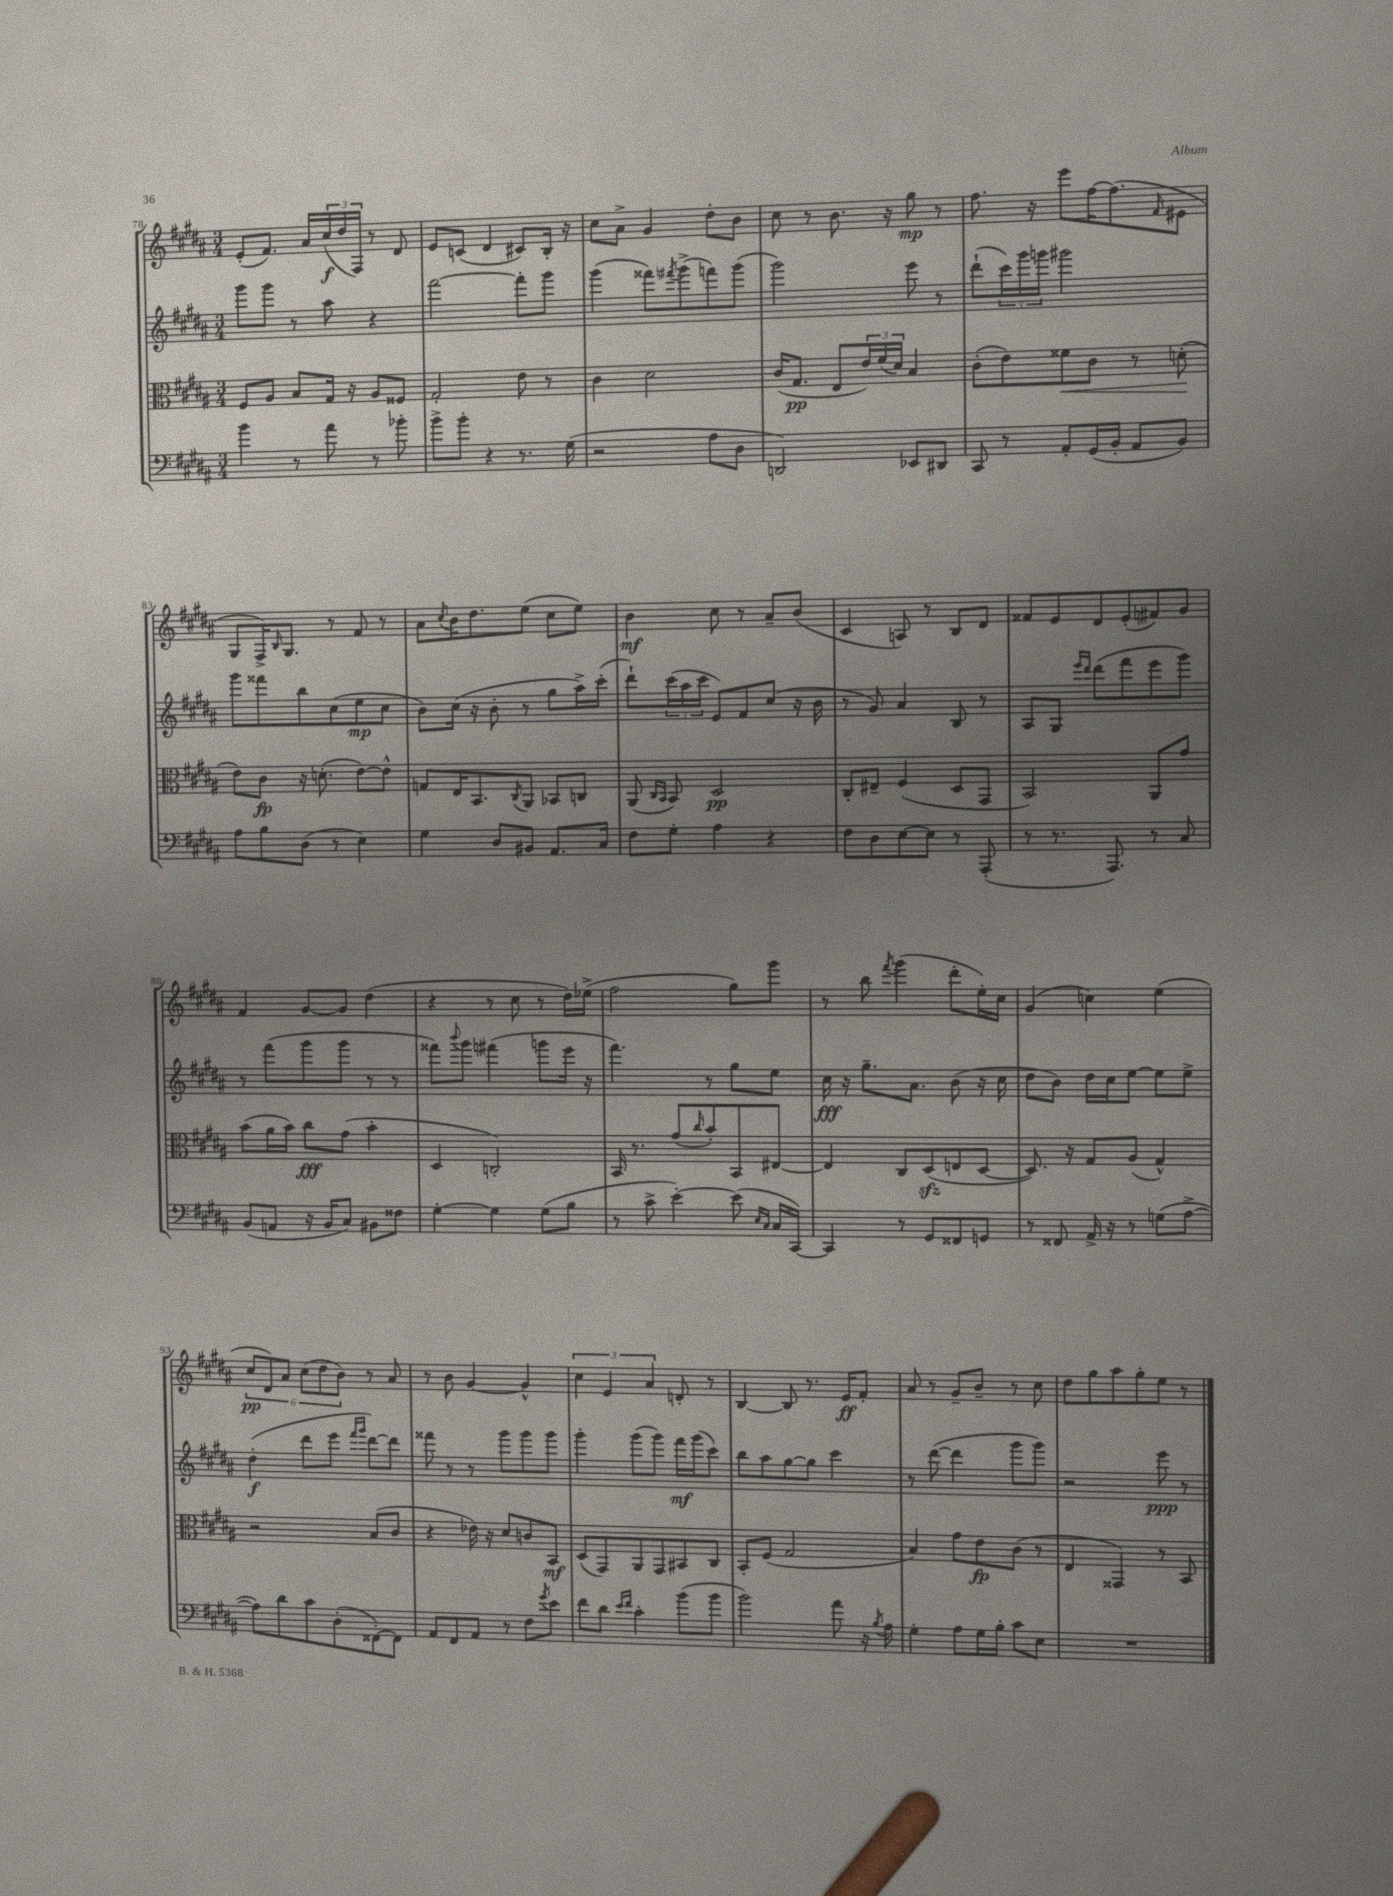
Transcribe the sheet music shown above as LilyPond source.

<<
\new StaffGroup <<
\new Staff = "s0" {
    \clef treble \key b \major \numericTimeSignature \time 3/4
    e'8-.( fis'8.) ais'16 \tuplet 3/2 { cis''16\f( dis''16 fis16) } r8 dis'8 |
    e'8 c'8( dis'4 cis'8) b16-. r16 |
    cis''8 ais'8-> gis'4 dis''8-. b'8 |
    cis''8 r8 b'8. r16 gis''8\mp r8 |
    fis''8. r16 e'''8 fis''16~ fis''8.( \grace { fis'16 } eis'8 |
    gis8 fis16->) \grace { b16 } gis8. r8 fis'8 r8 |
    ais'8 \acciaccatura { cis''8 } b'16 dis''8. e''8( cis''8 e''8) |
    b'4\mf cis''8 r8 ais'8-- b'8( |
    cis'4 a8) r8 b8 dis'8 |
    fisis'8 e'8 dis'8 e'8-.( fis'8) gis'8 |
    fis'4 gis'8~ gis'8 dis''4( |
    r4 r8 cis''8 r8 dis''16) ees''16->( |
    fis''2 gis''8) gis'''8 |
    r8 b''8 \acciaccatura { fis'''8 } gis'''4( dis'''8-. e''16-.) cis''16 |
    gis'4( c''4) e''4( |
    \tuplet 6/4 { cis''8\pp dis'8) ais'8 cis''8( dis''8 b'8) } r8 ais'8 |
    r8 b'8 gis'4~ gis'4-^ |
    \tuplet 3/2 { cis''4 e'4 ais'4 } d'8-. r8 |
    b4~ b8 r8. e'16\ff fis'8-. |
    ais'8 r8 gis'8-- b'8-- r8 cis''8 |
    dis''8 gis''8 ais''8 gis''8-. e''8 r8 \bar "|." |
}
\new Staff = "s1" {
    \clef treble \key b \major \numericTimeSignature \time 3/4
    gis'''8 gis'''8 r8 ais''8 r4 |
    fis'''2~ fis'''8-. gis'''8 |
    gis'''4( fisis'''8) \acciaccatura { fis'''8 } gis'''8->( f'''8) gis'''8( |
    gis'''2) e'''8 r8 |
    dis'''8-!( \tuplet 3/2 { cis'''16) gis'''16 g'''16 } gis'''2 |
    gis'''8 fisis'''8 b''8 cis''8( e''8\mp cis''8 |
    b'8) cis''16( r16 b'8-. r8 gis''8 ais''16->) cis'''16-.( |
    dis'''8-!) \tuplet 3/2 { cis'''16( ais''16 cis'''16 } e'8) fis'8 cis''8( r16 b'16 |
    r8 gis'8) ais'4 b8 r8 |
    ais8 gis8 \grace { e'''16 dis'''16 } dis'''8( fis'''8 e'''8 gis'''8) |
    r8 fis'''8( gis'''8 gis'''8 r8 r8 |
    fisis'''8) \appoggiatura { b'''8 } gis'''8 fis'''4( g'''8 e'''16 r16 |
    fis'''4.) r8 gis''8 e''8 |
    cis''16\fff r16 gis''8.-- ais'8. b'8( r16 cis''16 |
    dis''8 b'8) dis''16 cis''16 e''8~ e''8 e''8-> |
    dis''4-.\f( dis'''8 e'''8 \grace { fis'''16 gis'''16 } dis'''8~) dis'''8 |
    fisis'''8 r8 r8 gis'''8 gis'''8 gis'''8 |
    gis'''4-. gis'''8( gis'''8) fis'''16\mf gis'''16( cis'''8) |
    b''8 ais''8 gis''8~ gis''8 cis'''4 |
    r8 dis'''8~( dis'''4 gis'''8 gis'''8) |
    r2 e'''8\ppp r8 \bar "|." |
}
\new Staff = "s2" {
    \clef alto \key b \major \numericTimeSignature \time 3/4
    fis8 ais8 b8 gis16 r16 ais8 fisis8 |
    gis2-. e'8 r8 |
    cis'4 dis'2 |
    cis'16( gis8.\pp e8 \tuplet 3/2 { e'16) fis'16( dis'16) } b4 |
    cis'8-.( e'8) fisis'8\< cis'8 r8 d'8-.\!( |
    e'8) cis'8\fp r16 d'8.-.( e'8~) e'8-^ |
    g8 e16 b,8. \acciaccatura { cis8 } ais,8 bes,8 c8 |
    ais,8( \grace { cis16 b,16 } b,8) dis2\pp |
    cis8-. eis8-- fis4( dis8 gis,8 |
    b,2) ais,8 gis'8 |
    b'8( ais'16 b'16) cis''8\fff gis'8( b'4-. |
    dis4 c2-.) |
    b,16 r8. gis'8( \grace { cis''16 } b'8-.) b,8 eis8~ |
    eis4 cis8 dis8\sfz( e8 dis8~ |
    dis8.) r16 gis8 ais8( gis4-^) |
    r2 b8( cis'8 |
    r4 ees'16) r16 dis'8 c'8 b,8\mf |
    dis8( gis,8) ais,8 gis,8 bis,8 cis8 |
    b,8-. fis8( gis2 |
    b4) gis'8 e'8\fp cis'8( r8 |
    e4 gisis,4) r8 b,8 \bar "|." |
}
\new Staff = "s3" {
    \clef bass \key b \major \numericTimeSignature \time 3/4
    b'4 r8 ais'8 r8 bes'8-. |
    b'8-> b'8-. r4 r8. gis16( |
    r2 ais8 dis8 |
    d,2) ees,8 dis,8 |
    cis,8 r8 ais,8-. gis,16( b,16-. ais,8 b,8) |
    ais8 b8 dis8( r8 e4) |
    gis4 dis8 bis,8 ais,8. cis16 |
    fis8 gis8-. ais4 r4 |
    fis8 dis8 e8~ e8 r8 ais,,8-.( |
    r8 r8. ais,,8.) r8 cis8 |
    b,8( a,8 r16 b,16 cis8) bis,8 fisis8 |
    gis4~-. gis4 gis8( b8 |
    r8 cis'8-> e'4~-.) e'8( \grace { e16 cis16 } cis16 cis,16~) |
    cis,4 r8 gis,8 fisis,8 g,8 |
    r8 fisis,8 ais,16-> r16 r8 g8( ais8~-> |
    ais8) dis'8 cis'8 dis8-.( fisis,8~-.) fisis,8 |
    ais,8 fis,8 ais,8 r8 fis8 \acciaccatura { gis'8 } e'8 |
    fis'8 dis'8 \grace { e'16 fis'16 } cis'4-. b'8( b'8 |
    b'2) ais'8 r16 \acciaccatura { b8 } ais16 |
    gis4-. ais8 gis16 b16-. cis'8 e8 |
    R2. \bar "|." |
}
>>
>>
\layout { \context { \Score currentBarNumber = #78 } }
